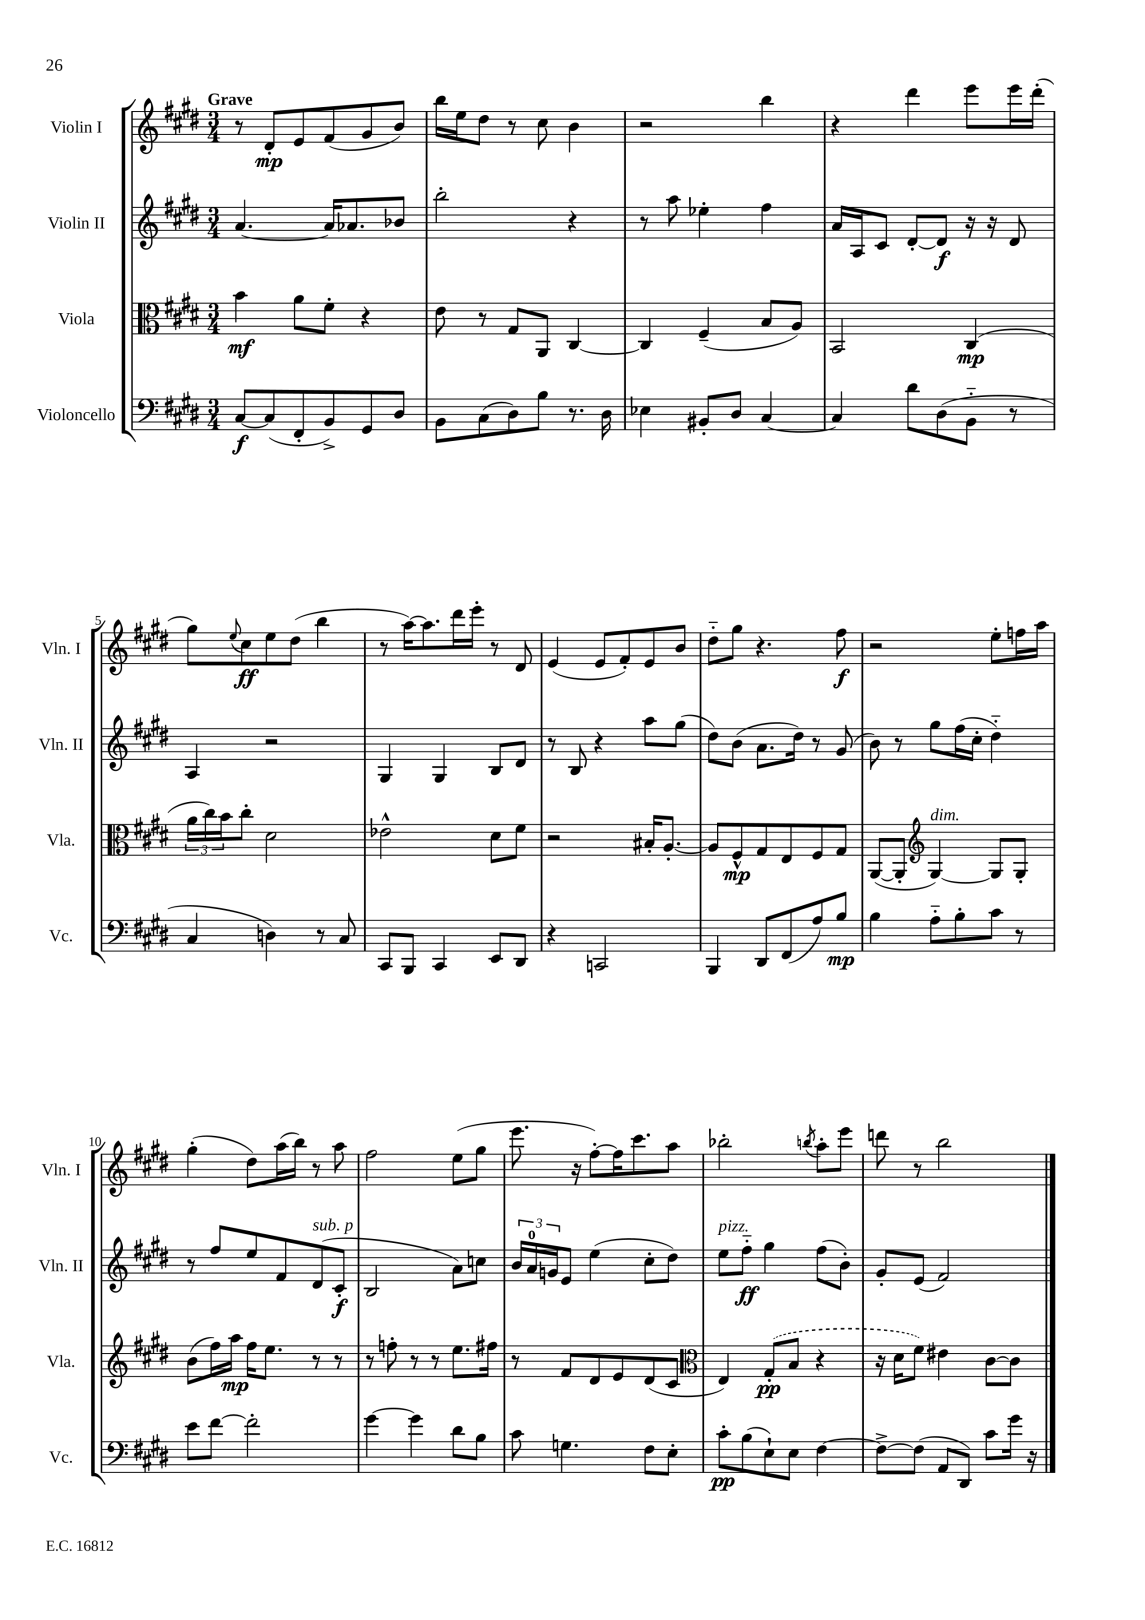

**kern	**dynam	**kern	**dynam	**kern	**dynam	**kern	**dynam
*part4	*part4	*part3	*part3	*part2	*part2	*part1	*part1
*staff4	*staff4	*staff3	*staff3	*staff2	*staff2	*staff1	*staff1
*I"Violoncello	*	*I"Viola	*	*I"Violin II	*	*I"Violin I	*
*I'Vc.	*	*I'Vla.	*	*I'Vln. II	*	*I'Vln. I	*
*clefF4	*	*clefC3	*	*clefG2	*	*clefG2	*
*k[f#c#g#d#]	*	*k[f#c#g#d#]	*	*k[f#c#g#d#]	*	*k[f#c#g#d#]	*
*M3/4	*	*M3/4	*	*M3/4	*	*M3/4	*
=1	=1	=1	=1	=1	=1	=1	=1
!	!	!	!	!	!	!LO:TX:a:B:t=Grave	!
[8C#/L	f	4b\	mf	[4.a/	.	8r	.
(8C#/]	.	.	.	.	.	8d#'/L	mp
8FF#'/	.	8a\L	.	.	.	8e/	.
8BB^/)	.	8f#'\J	.	16a/KL]	.	(8f#/	.
.	.	.	.	8.a-X/	.	.	.
8GG#/	.	4r	.	.	.	8g#/	.
8D#/J	.	.	.	8b-X/J	.	8b/J)	.
=2	=2	=2	=2	=2	=2	=2	=2
8BB\L	.	8e\	.	2bb'\	.	16bb\LL	.
.	.	.	.	.	.	16ee\J	.
(8C#\	.	8r	.	.	.	8dd#\J	.
8D#\)	.	8G#/L	.	.	.	8r	.
8B\J	.	8AA/J	.	.	.	8cc#\	.
8.r	.	[4C#/	.	4r	.	4b\	.
16D#\	.	.	.	.	.	.	.
=3	=3	=3	=3	=3	=3	=3	=3
4E-X\	.	4C#/]	.	8r	.	2r	.
.	.	.	.	8aa\	.	.	.
8BB#X'/L	.	(4F#~/	.	4ee-X'\	.	.	.
8D#/J	.	.	.	.	.	.	.
[4C#/	.	8B/L	.	4ff#\	.	4bb\	.
.	.	8A/J)	.	.	.	.	.
=4	=4	=4	=4	=4	=4	=4	=4
4C#/]	.	2BB/	.	16a/LL	.	4r	.
.	.	.	.	16A/J	.	.	.
.	.	.	.	8c#/J	.	.	.
8d#\L	.	.	.	[8d#'/L	.	4ddd#\	.
(8D#\	.	.	.	8d#/J]	f	.	.
8BB\J	.	(4C#/	mp	16r	.	8eee\L	.
.	.	.	.	16r	.	.	.
8r	.	.	.	8d#/	.	16eee\L	.
.	.	.	.	.	.	(16ddd#'\JJ	.
!!LO:LB:g=z
=5	=5	=5	=5	=5	=5	=5	=5
4C#/	.	24a\LL	.	4A/	.	8gg#\L)	.
.	.	24cc#\)	.	.	.	.	.
.	.	24b\J	.	.	.	.	.
.	.	.	.	.	.	8qqee/	.
.	.	8cc#'\J	.	.	.	8cc#\	ff
4Dn\)	.	2d#\	.	2r	.	8ee\	.
.	.	.	.	.	.	(8dd#\J	.
8r	.	.	.	.	.	4bb\	.
8C#/	.	.	.	.	.	.	.
=6	=6	=6	=6	=6	=6	=6	=6
8CC#/L	.	2e-X^^\	.	4G#/	.	8r	.
8BBB/J	.	.	.	.	.	[16aa\KL)	.
.	.	.	.	.	.	8.aa\]	.
4CC#/	.	.	.	4G#/	.	.	.
.	.	.	.	.	.	16ddd#\L	.
.	.	.	.	.	.	16eee'\JJ	.
8EE/L	.	8d#\L	.	8B/L	.	8r	.
8DD#/J	.	8f#\J	.	8d#/J	.	8d#/	.
=7	=7	=7	=7	=7	=7	=7	=7
4r	.	2r	.	8r	.	(4e/	.
.	.	.	.	8B/	.	.	.
2CCn/	.	.	.	4r	.	8e/L	.
.	.	.	.	.	.	8f#'/)	.
.	.	16B#X'/KL	.	8aa\L	.	8e/	.
.	.	[8.A'/J	.	.	.	.	.
.	.	.	.	(8gg#\J	.	8b/J	.
=8	=8	=8	=8	=8	=8	=8	=8
4BBB/	.	8A/L]	.	8dd#\L)	.	8dd#\L	.
.	.	8F#^^/	mp	(8b\J	.	8gg#\J	.
8DD#/L	.	8G#/	.	8.a\L	.	4.r	.
(8FF#/	.	8E/	.	.	.	.	.
.	.	.	.	16dd#\Jk)	.	.	.
8A/)	.	8F#/	.	8r	.	.	.
8B/J	mp	8G#/J	.	(8g#/	.	8ff#\	f
=9	=9	=9	=9	=9	=9	=9	=9
4B\	.	([8AA/L	.	8b\)	.	2r	.
.	.	8AA'/J]	.	8r	.	.	.
*	*	*clefG2	*	*	*	*	*
!	!	!LO:TX:a:i:t=dim.	!	!	!	!	!
8A\L	.	[4G#/)	.	8gg#\L	.	.	.
8B'\	.	.	.	(16ff#\L	.	.	.
.	.	.	.	16cc#'\JJ	.	.	.
8c#\J	.	8G#/L]	.	4dd#\)	.	8ee'\L	.
8r	.	8G#'/J	.	.	.	16ffn\L	.
.	.	.	.	.	.	16aa\JJ	.
!!LO:LB:g=z
=10	=10	=10	=10	=10	=10	=10	=10
8e\L	.	(8b\L	.	8r	.	(4gg#'\	.
[8f#\J	.	16ff#\L)	.	8ff#/L	.	.	.
.	.	16aa\JJ	mp	.	.	.	.
2f#'\]	.	16ff#\KL	.	8ee/	.	8dd#\L)	.
.	.	8.ee\J	.	.	.	.	.
.	.	.	.	8f#/	.	(16aa\L	.
.	.	.	.	.	.	16bb\JJ)	.
!	!	!	!	!LO:TX:a:i:t=sub. p	!	!	!
.	.	8r	.	(8d#/	.	8r	.
.	.	8r	.	8c#'/J	f	8aa\	.
=11	=11	=11	=11	=11	=11	=11	=11
[4g#\	.	8r	.	2B/	.	2ff#\	.
.	.	8ffn'\	.	.	.	.	.
4g#\]	.	8r	.	.	.	.	.
.	.	8r	.	.	.	.	.
8d#\L	.	8.ee\L	.	8a\L)	.	(8ee\L	.
8B\J	.	.	.	8ccn\J	.	8gg#\J	.
.	.	16ff#X\Jk	.	.	.	.	.
=12	=12	=12	=12	=12	=12	=12	=12
8c#\	.	8r	.	24b/LL	.	8.eee\	.
.	.	.	.	24a/	.	.	.
.	.	.	.	24gn/J	.	.	.
4.Gn\	.	8f#/L	.	8e/J	.	.	.
.	.	.	.	.	.	16r	.
.	.	8d#/	.	(4ee\	.	[8ff#'\L)	.
.	.	8e/	.	.	.	16ff#\K]	.
.	.	.	.	.	.	8.ccc#\	.
8F#\L	.	(8d#/	.	8cc#'\L	.	.	.
8E'\J	.	8c#/J	.	8dd#\J)	.	8aa\J	.
=13	=13	=13	=13	=13	=13	=13	=13
*	*	*clefC3	*	*	*	*	*
!	!	!	!	!LO:TX:a:i:t=pizz.	!	!	!
8c#'\L	pp	4E/)	.	8ee\L	.	2bb-X'\	.
(8B\	.	.	.	8ff#\J	ff	.	.
8E`\)	.	(8G#'/L	pp	4gg#\	.	.	.
8E\J	.	8B/J	.	.	.	.	.
.	.	.	.	.	.	8qbbn/	.
[4F#\	.	4r	.	(8ff#\L	.	8aa'\L	.
.	.	.	.	8b'\J)	.	8eee\J	.
=14	=14	=14	=14	=14	=14	=14	=14
8F#^\L_	.	16r	.	8g#'/L	.	8dddn\	.
.	.	16d#\KL	.	.	.	.	.
(8F#\J]	.	8f#\J)	.	(8e/J	.	8r	.
8AA/L	.	4e#X\	.	2f#/)	.	2bb\	.
8DD#/J)	.	.	.	.	.	.	.
8c#\L	.	[8c#\L	.	.	.	.	.
16g#\Jk	.	8c#\J]	.	.	.	.	.
16r	.	.	.	.	.	.	.
==	==	==	==	==	==	==	==
*-	*-	*-	*-	*-	*-	*-	*-
